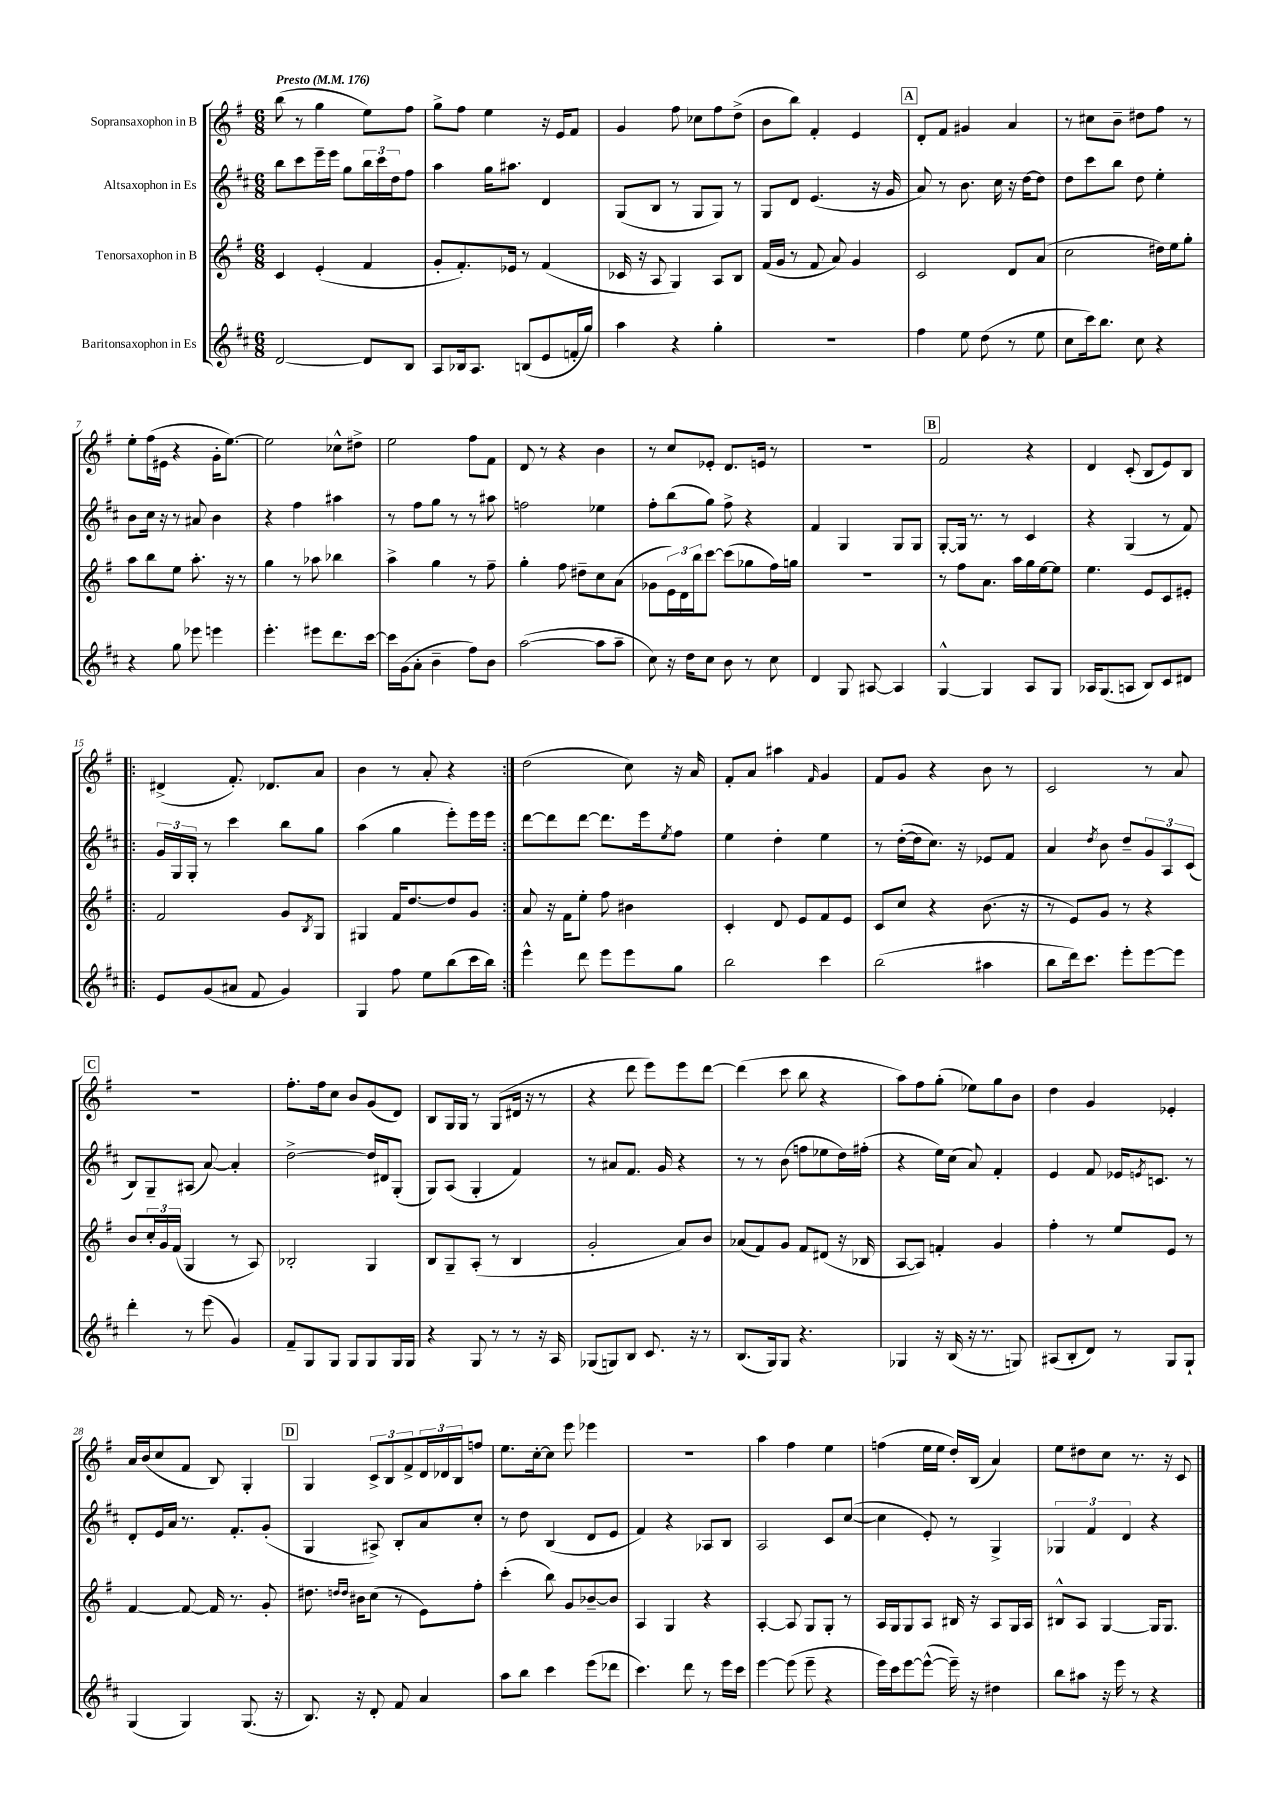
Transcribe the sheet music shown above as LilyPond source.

<<
\new StaffGroup <<
\new Staff = "s0" \with { instrumentName = "Sopransaxophon in B" } {
    \clef treble \key g \major \numericTimeSignature \time 6/8 \tempo "Presto" 4 = 176
    b''8( r8 g''4 e''8) fis''8 |
    g''8-> fis''8 e''4 r16 e'16 fis'8 |
    g'4 fis''8 ces''8 fis''8 d''8->( |
    b'8 b''8) fis'4-. e'4 |
    \mark \markup { \box "A" } d'8-. fis'8 gis'4 a'4 |
    r8 cis''8 b'8-- dis''8 fis''8 r8 |
    e''8-. fis''16( eis'16 r4 g'16-. e''8.~) |
    e''2 ces''8-^ dis''8-> |
    e''2 fis''8 fis'8 |
    d'8 r8 r4 b'4 |
    r8 c''8 ees'8-. d'8. e'16 r8 |
    R2. |
    \mark \markup { \box "B" } fis'2 r4 |
    d'4 c'8-.( b8 e'8) b8 |
    \repeat volta 2 { dis'4->( fis'8.-.) des'8. a'8 |
    b'4 r8 a'8-. r4 | }
    d''2( c''8) r16 a'16 |
    fis'8-. a'8 ais''4 \grace { fis'16 } g'4 |
    fis'8 g'8 r4 b'8 r8 |
    c'2 r8 a'8 |
    \mark \markup { \box "C" } R2. |
    fis''8.-. fis''16 c''8 b'8 g'8( d'8) |
    b8 g16 g16 r8 g8( dis'16 r16 r8 |
    r4 d'''8 e'''8) e'''8 d'''8~ |
    d'''4( c'''8 b''8 r4 |
    a''8) fis''8 g''8-.( ees''8) g''8 b'8 |
    d''4 g'4 ees'4-. |
    a'16 b'16( c''8 fis'8 b8) g4-. |
    \mark \markup { \box "D" } g4 \tuplet 3/2 { c'8-> b8 fis'8-> } \tuplet 3/2 { d'16 des'16 b16 } f''8 |
    e''8. c''16~-. c''8 e'''8 ees'''4 |
    R2. |
    a''4 fis''4 e''4 |
    f''4( e''16 e''16 d''16-.) b16( a'4) |
    e''8 dis''8 c''8 r8. r16 c'8 \bar "|." |
}
\new Staff = "s1" \with { instrumentName = "Altsaxophon in Es" } {
    \clef treble \key d \major \numericTimeSignature \time 6/8
    b''8 cis'''8 e'''16-- e'''16 g''8 \tuplet 3/2 { b''16 cis'''16 d''16 } fis''8 |
    a''4 g''16 ais''8. d'4 |
    g8( b8 r8 g8 g8) r8 |
    g8 d'8 e'4.( r16 g'16 |
    \mark \markup { \box "A" } a'8) r8 b'8. cis''16 r16 d''16~ d''8 |
    d''8 cis'''8 b''8 d''8 e''4-. |
    b'8 cis''16 r16 r8 ais'8 b'4 |
    r4 fis''4 ais''4 |
    r8 fis''8 g''8 r8 r8 ais''8 |
    f''2 ees''4 |
    fis''8-. b''8( g''8) fis''8-> r4 |
    fis'4 g4 g8 g8 |
    \mark \markup { \box "B" } g8~-. g16 r8. r8 cis'4 |
    r4 g4( r8 fis'8) |
    \repeat volta 2 { \tuplet 3/2 { g'16 g16 g16-. } r8 cis'''4 b''8 g''8 |
    a''4( g''4 e'''8-.) e'''16 e'''16 | }
    d'''8~ d'''8 d'''8~ d'''8. e'''16 \acciaccatura { e''8 } fis''8 |
    e''4 d''4-. e''4 |
    r8 d''16~-.( d''16 cis''8.) r16 ees'8 fis'8 |
    a'4 \acciaccatura { d''8 } b'8 d''8-- \tuplet 3/2 { g'8 a8 cis'8( } |
    \mark \markup { \box "C" } b8) g8-- ais8( a'8~) a'4-. |
    d''2~-> d''16 dis'16 g8-.( |
    g8) a8( g4-. fis'4) |
    r8 ais'8 fis'8. g'16 r4 |
    r8 r8 b'8( f''8 ees''8 d''16) fis''16-.( |
    r4 e''16) cis''16( a'8) fis'4-. |
    e'4 fis'8 ees'16 \acciaccatura { e'8 } c'8. r8 |
    d'8-. e'16 a'16 r8. fis'8.-. g'8-.( |
    \mark \markup { \box "D" } g4 ais8->) b8-. a'8 cis''8-. |
    r8 d''8 b4( d'8 e'8 |
    fis'4) r4 aes8 b8 |
    a2 cis'8 cis''8~( |
    cis''4 e'8-.) r8 g4-> |
    \tuplet 3/2 { ges4 fis'4 d'4 } r4 \bar "|." |
}
\new Staff = "s2" \with { instrumentName = "Tenorsaxophon in B" } {
    \clef treble \key g \major \numericTimeSignature \time 6/8
    c'4 e'4-.( fis'4 |
    g'8-. fis'8.-.) ees'16 r8 fis'4( |
    ces'16 r16 a8 g4) a8 b8 |
    fis'16( g'16 r8 fis'8 a'8) g'4 |
    \mark \markup { \box "A" } c'2 d'8 a'8( |
    c''2 dis''16) e''16 g''8-. |
    a''8 b''8 e''8 a''8.-. r16 r8 |
    g''4 r8 aes''8 bes''4 |
    a''4-> g''4 r8 fis''8-- |
    g''4-. fis''8 dis''8-- c''8 a'8( |
    ges'8 \tuplet 3/2 { e'16) d'16 b''16 } c'''8~ c'''8( ges''8 fis''16) g''16 |
    R2. |
    \mark \markup { \box "B" } r8 fis''8 a'8. a''16 g''16 e''16~ e''8 |
    e''4. e'8 c'8 eis'8-. |
    \repeat volta 2 { fis'2 g'8 \acciaccatura { b8 } g8 |
    gis4 fis'16 d''8.~ d''8 g'8 | }
    a'8 r16 fis'16 e''8-. fis''8 bis'4 |
    c'4-. d'8 e'8 fis'8 e'8 |
    c'8 c''8 r4 b'8.( r16 |
    r8 e'8) g'8 r8 r4 |
    \mark \markup { \box "C" } b'8 \tuplet 3/2 { c''16-. g'16 fis'16( } g4 r8 a8) |
    bes2-. g4 |
    b8 g8-- a8-.( r8 b4 |
    g'2-. a'8) b'8 |
    aes'8( fis'8) g'8 fis'8 dis'8( r16 bes16 |
    a8~ a8) f'4-. g'4 |
    fis''4-. r8 e''8 e'8 r8 |
    fis'4~ fis'8~ fis'16 r8. g'8-. |
    \mark \markup { \box "D" } dis''8. \grace { d''16 d''16 } bis'16 c''8( r8 e'8) fis''8-. |
    c'''4-.( b''8) g'8 bes'8~-- bes'8 |
    a4 g4 r4 |
    a4~-. a8 g8 g8-. r8 |
    a16 g16 g8 a8 bis16 r16 a8 g16 a16 |
    bis8-^ a8 g4~ g16 g8. \bar "|." |
}
\new Staff = "s3" \with { instrumentName = "Baritonsaxophon in Es" } {
    \clef treble \key d \major \numericTimeSignature \time 6/8
    d'2~ d'8 b8 |
    a8 bes16 a8. b8( e'8 f'16-. g''16) |
    a''4 r4 g''4-. |
    R2. |
    \mark \markup { \box "A" } fis''4 e''8 d''8( r8 e''8 |
    cis''8 cis'''16) b''8. cis''8 r4 |
    r4 g''8 ees'''8 e'''4 |
    e'''4.-. eis'''8 d'''8. cis'''16~ |
    cis'''16 g'16( a'8-. b'4-- fis''8) b'8 |
    a''2~( a''8 a''8-- |
    cis''8) r16 d''16 cis''8 b'8 r8 cis''8 |
    d'4 g8 ais8~ ais4 |
    \mark \markup { \box "B" } g4~-^ g4 a8 g8 |
    aes16 g8.( a8 b8) cis'8 dis'8 |
    \repeat volta 2 { e'8 g'8( ais'8 fis'8 g'4) |
    g4 fis''8 e''8 b''8( cis'''16 b''16) | }
    e'''4-^ d'''8 e'''8 e'''8 g''8 |
    b''2 cis'''4 |
    b''2( ais''4 |
    b''8 d'''16) cis'''8. e'''8-. e'''8~ e'''8 |
    \mark \markup { \box "C" } d'''4-. r8 e'''8( g'4) |
    fis'8-- g8 g8 g8 g8 g16 g16 |
    r4 g8 r8 r8 r16 a16 |
    ges8( g8) b8 cis'8. r16 r8 |
    b8.( g16) g8 r4. |
    ges4 r16 b16( r16 r8. g8) |
    ais8( b8-. d'8) r8 g8 g8-! |
    g4( g4) g8.( r16 |
    \mark \markup { \box "D" } b8.) r16 d'8-. fis'8 a'4 |
    a''8 b''8 cis'''4 e'''8( des'''8 |
    cis'''4.) d'''8 r8 e'''16 cis'''16 |
    e'''4~ e'''8( e'''8-- r4 |
    e'''16) cis'''16 e'''8~ e'''8~-^( e'''16--) r16 dis''4 |
    b''8 ais''8 r16 e'''16 r8 r4 \bar "|." |
}
>>
>>
